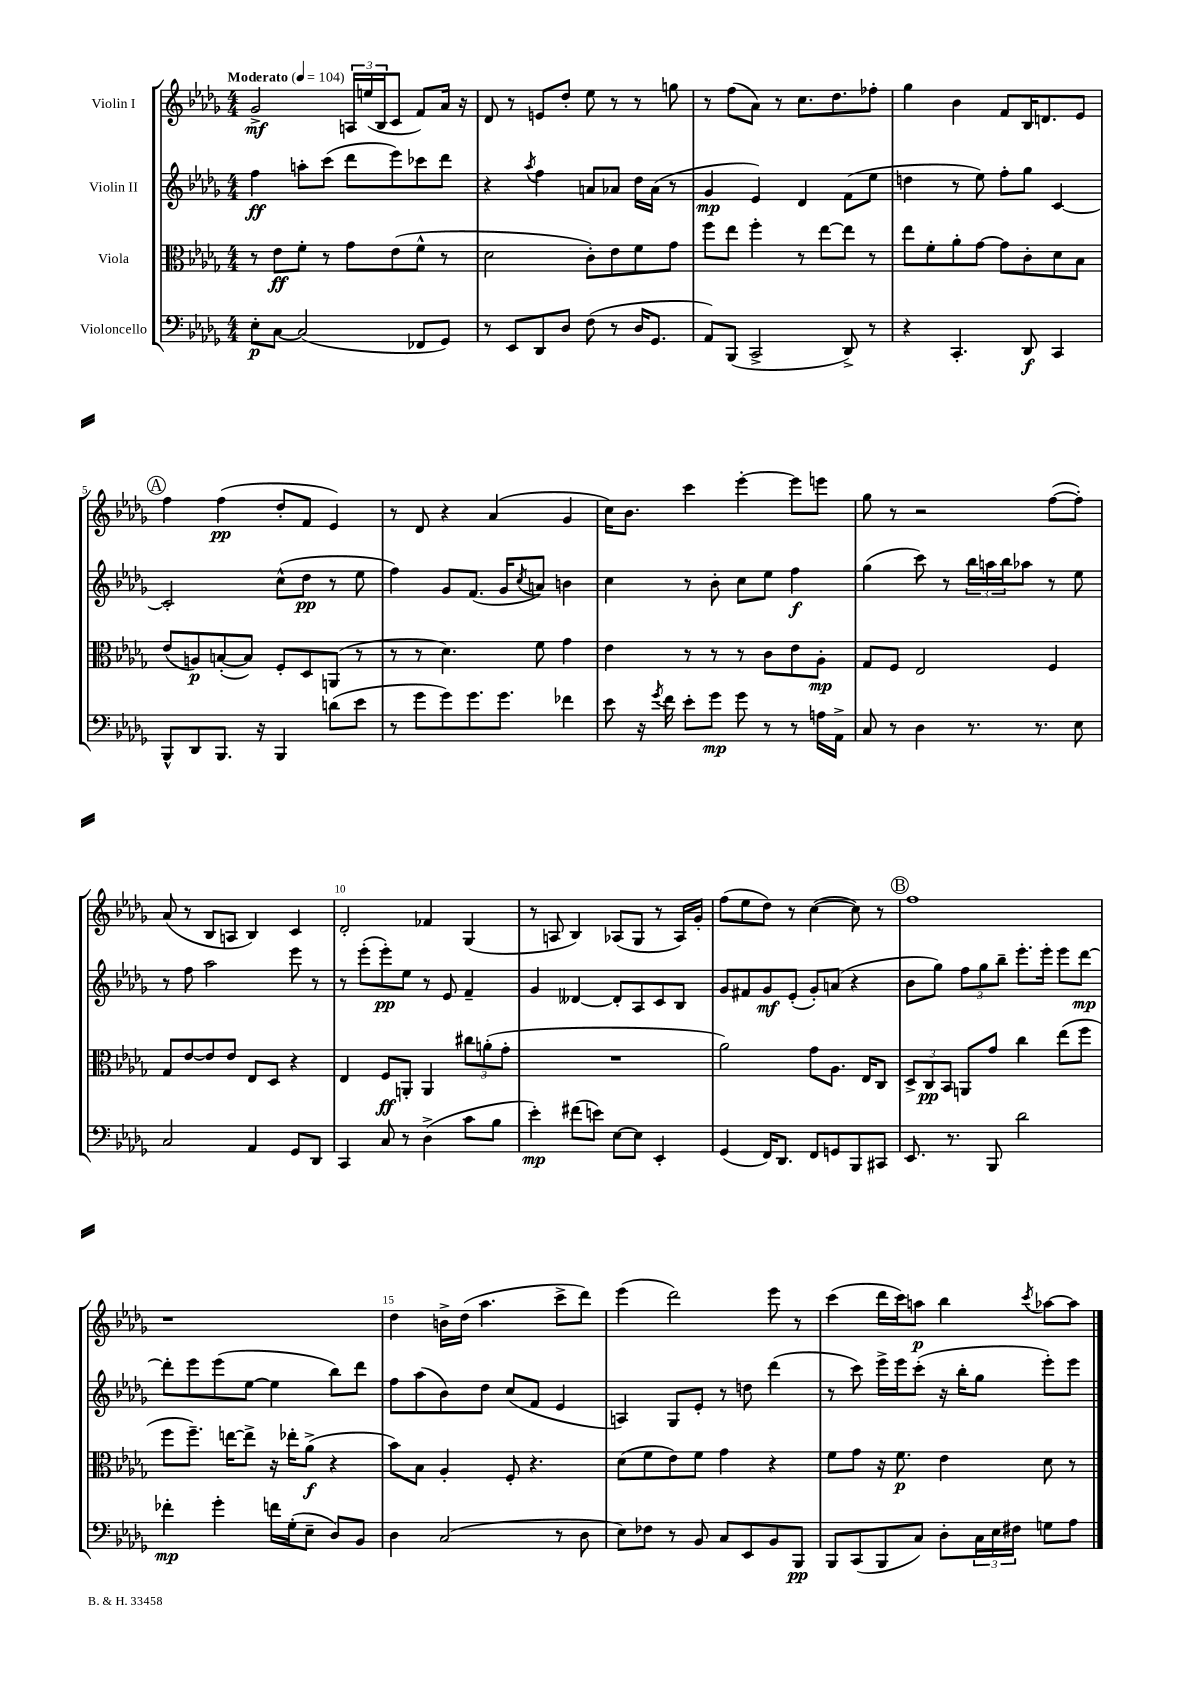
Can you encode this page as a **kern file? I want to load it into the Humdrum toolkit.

**kern	**dynam	**kern	**dynam	**kern	**dynam	**kern	**dynam
*part4	*part4	*part3	*part3	*part2	*part2	*part1	*part1
*staff4	*staff4	*staff3	*staff3	*staff2	*staff2	*staff1	*staff1
*I"Violoncello	*	*I"Viola	*	*I"Violin II	*	*I"Violin I	*
*clefF4	*	*clefC3	*	*clefG2	*	*clefG2	*
*k[b-e-a-d-g-]	*	*k[b-e-a-d-g-]	*	*k[b-e-a-d-g-]	*	*k[b-e-a-d-g-]	*
*M4/4	*	*M4/4	*	*M4/4	*	*M4/4	*
*MM104	*	*MM104	*	*MM104	*	*MM104	*
=1	=1	=1	=1	=1	=1	=1	=1
!	!	!	!	!	!	!LO:TX:a:B:t=Moderato	!
8E-'\L	p	8r	.	4ff\	ff	2g-^/	mf
[8C\J	.	8e-\L	ff	.	.	.	.
(2C/]	.	8f'\J	.	8aan'\L	.	.	.
.	.	8r	.	(8ccc\J	.	.	.
.	.	8g-\L	.	8ddd-\L	.	24An/LL	.
.	.	.	.	.	.	(24een/	.
.	.	.	.	.	.	24B-/J	.
.	.	(8e-\	.	8eee-\)	.	8c/J	.
8FF-X/L	.	8f^^\J	.	8ccc-X\	.	8f/L)	.
8GG-/J)	.	8r	.	8ddd-\J	.	16a-/Jk	.
.	.	.	.	.	.	16r	.
=2	=2	=2	=2	=2	=2	=2	=2
8r	.	2d-\	.	4r	.	8d-/	.
8EE-/L	.	.	.	.	.	8r	.
.	.	.	.	8qaa-/	.	.	.
8DD-/	.	.	.	4ff\	.	8en/L	.
8D-/J	.	.	.	.	.	8dd-'/J	.
(8F\	.	8c'\L)	.	8an/L	.	8ee-\	.
8r	.	8e-\	.	8a-X/J	.	8r	.
16D-/KL	.	8f\	.	16dd-\LL	.	8r	.
8.GG-/J	.	.	.	(16a-\JJ	.	.	.
.	.	8g-\J	.	8r	.	8ggn\	.
=3	=3	=3	=3	=3	=3	=3	=3
8AA-/L)	.	8ff\L	.	4g-/	mp	8r	.
(8BBB-/J	.	8ee-\J	.	.	.	(8ff\L	.
2CC^/	.	4ff'\	.	4e-/)	.	8a-\J)	.
.	.	.	.	.	.	8r	.
.	.	8r	.	4d-/	.	8.cc\L	.
.	.	[8ee-\L	.	.	.	.	.
.	.	.	.	.	.	8.dd-\	.
8DD-^/)	.	8ee-\J]	.	(8f\L	.	.	.
8r	.	8r	.	8ee-\J	.	8ff-X'\J	.
=4	=4	=4	=4	=4	=4	=4	=4
4r	.	8ee-\L	.	4ddn\	.	4gg-\	.
.	.	8f'\	.	.	.	.	.
4.CC'/	.	8a-'\	.	8r	.	4b-\	.
.	.	[8g-\J	.	8ee-\)	.	.	.
.	.	8g-\L]	.	8ff'\L	.	8f/L	.
8DD-/	f	8c'\	.	8gg-\J	.	16B-/K	.
.	.	.	.	.	.	8.dn/	.
4CC/	.	8d-\	.	[4c/	.	.	.
.	.	8B-\J	.	.	.	8e-/J	.
!!LO:LB:g=z
!!LO:REH:place=s1:t=A
=5	=5	=5	=5	=5	=5	=5	=5
8BBB-^^/L	.	(8e-/L	.	2c'/]	.	4ff\	.
8DD-/	.	8An/)	p	.	.	.	.
8.BBB-/J	.	([8Bn'/	.	.	.	(4ff\	pp
.	.	8B/J])	.	.	.	.	.
16r	.	.	.	.	.	.	.
4BBB-/	.	8F'/L	.	(8cc^^\L	.	8dd-'/L	.
.	.	8D-/	.	8dd-\J	pp	8f/J	.
(8dn\L	.	(8AAn/J	.	8r	.	4e-/)	.
8e-\J	.	8r	.	8ee-\	.	.	.
=6	=6	=6	=6	=6	=6	=6	=6
8r	.	8r	.	4ff\)	.	8r	.
8g-\L	.	8r	.	.	.	8d-/	.
8g-\)	.	4.d-\)	.	8g-/L	.	4r	.
8.g-\	.	.	.	(8.f/J	.	.	.
.	.	.	.	.	.	(4a-/	.
8.g-\J	.	.	.	16g-/KL	.	.	.
.	.	.	.	8qcc/	.	.	.
.	.	8f\	.	8an/J)	.	.	.
4f-X\	.	4g-\	.	4bn\	.	4g-/	.
=7	=7	=7	=7	=7	=7	=7	=7
8e-\	.	4e-\	.	4cc\	.	16cc\KL)	.
.	.	.	.	.	.	8.b-\J	.
16r	.	.	.	.	.	.	.
8qg-/	.	.	.	.	.	.	.
16f\	.	.	.	.	.	.	.
8e-'\L	.	8r	.	8r	.	4ccc\	.
8g-\J	mp	8r	.	8b-'\	.	.	.
8g-\	.	8r	.	8cc\L	.	[4eee-'\	.
8r	.	8c\L	.	8ee-\J	.	.	.
8r	.	8e-\	.	4ff\	f	8eee-\L]	.
16An\LL	.	8A-'\J	mp	.	.	8eeen\J	.
16AA-^\JJ	.	.	.	.	.	.	.
=8	=8	=8	=8	=8	=8	=8	=8
8C/	.	8G-/L	.	(4gg-\	.	8gg-\	.
8r	.	8F/J	.	.	.	8r	.
4D-\	.	2E-/	.	8ccc\)	.	2r	.
.	.	.	.	8r	.	.	.
8.r	.	.	.	24bb-\LL	.	.	.
.	.	.	.	24aan\	.	.	.
.	.	.	.	24bb-\J	.	.	.
.	.	.	.	8aa-X\J	.	.	.
8.r	.	.	.	.	.	.	.
.	.	4F/	.	8r	.	([8ff\L	.
8E-\	.	.	.	8ee-\	.	8ff'\J])	.
!!LO:LB:g=z
=9	=9	=9	=9	=9	=9	=9	=9
2C/	.	8G-/L	.	8r	.	(8a-/	.
.	.	[8e-/	.	8ff\	.	8r	.
.	.	8e-/]	.	2aa-\	.	8B-/L	.
.	.	8e-/J	.	.	.	8An/J	.
4AA-/	.	8E-/L	.	.	.	4B-/)	.
.	.	8D-/J	.	.	.	.	.
8GG-/L	.	4r	.	8eee-\	.	4c/	.
8DD-/J	.	.	.	8r	.	.	.
=10	=10	=10	=10	=10	=10	=10	=10
4CC/	.	4E-/	.	8r	.	2d-'/	.
.	.	.	.	(8eee-'\L	.	.	.
8C/	.	8F/L	ff	8eee-'\)	pp	.	.
8r	.	8AAn'/J	.	8ee-\J	.	.	.
(4D-^\	.	4AA/	.	8r	.	4f-X/	.
.	.	.	.	8e-/	.	.	.
8c\L	.	12cc#X\L	.	4f~/	.	(4G-/	.
.	.	(12an'\	.	.	.	.	.
8B-\J	.	.	.	.	.	.	.
.	.	12g-'\J	.	.	.	.	.
=11	=11	=11	=11	=11	=11	=11	=11
4e-'\)	mp	1r	.	4g-/	.	8r	.
.	.	.	.	.	.	8An/	.
(8f#X\L	.	.	.	[4d--X/	.	4B-/)	.
8en\J)	.	.	.	.	.	.	.
[8E-\L	.	.	.	8d--'/L]	.	(8A-X/L	.
8E-\J]	.	.	.	8A-/	.	8G-/J	.
4EE-'/	.	.	.	8c/	.	8r	.
.	.	.	.	8B-/J	.	16A-/LL)	.
.	.	.	.	.	.	16g-'/JJ	.
=12	=12	=12	=12	=12	=12	=12	=12
(4GG-/	.	2a-\)	.	8g-/L	.	(8ff\L	.
.	.	.	.	8f#X/	.	8ee-\	.
16FF/KL)	.	.	.	8g-/	mf	8dd-\J)	.
8.DD-/J	.	.	.	.	.	.	.
.	.	.	.	(8e-'/J	.	8r	.
8FF/L	.	8g-\L	.	8g-'/L)	.	([4cc\	.
8GGn/	.	8.A-\J	.	(8an/J	.	.	.
8BBB-/	.	.	.	4r	.	8cc\])	.
.	.	16E-/KL	.	.	.	.	.
8CC#X/J	.	8C/J	.	.	.	8r	.
!!LO:REH:place=s1:t=B
=13	=13	=13	=13	=13	=13	=13	=13
8.EE-/	.	12D-^/L	.	8b-\L	.	1ff	.
.	.	12C/	pp	.	.	.	.
.	.	.	.	8gg-\J)	.	.	.
.	.	12BB-/J	.	.	.	.	.
8.r	.	.	.	.	.	.	.
.	.	8AAn/L	.	12ff\L	.	.	.
.	.	.	.	12gg-\	.	.	.
8BBB-/	.	8g-/J	.	.	.	.	.
.	.	.	.	12bb-~\J	.	.	.
2d-\	.	4cc\	.	8.eee-'\L	.	.	.
.	.	.	.	16eee-'\Jk	.	.	.
.	.	(8ee-\L	.	8eee-\L	.	.	.
.	.	8ff\J	.	[8ddd-\J	mp	.	.
!!LO:LB:g=z
=14	=14	=14	=14	=14	=14	=14	=14
4f-X'\	mp	8ff\L	.	8ddd-'\L]	.	1r	.
.	.	8.ff~\J)	.	8eee-\	.	.	.
4g-'\	.	.	.	(8eee-\	.	.	.
.	.	[16een\KL	.	.	.	.	.
.	.	8ee^\J]	.	[8ee-\J	.	.	.
16fn\LL	.	16r	.	4ee-\]	.	.	.
(16G-'\J	.	16ee-X'\KL	.	.	.	.	.
8E-~\J	.	(8a-^\J	f	.	.	.	.
8D-/L)	.	4r	.	8bb-\L)	.	.	.
8BB-/J	.	.	.	8ddd-\J	.	.	.
=15	=15	=15	=15	=15	=15	=15	=15
4D-\	.	8b-\L)	.	8ff\L	.	4dd-\	.
.	.	8B-\J	.	(8aa-\	.	.	.
(2C/	.	4A-'/	.	8b-\)	.	16bn^\LL	.
.	.	.	.	.	.	(16dd-\JJ	.
.	.	.	.	8dd-\J	.	4.aa-\	.
.	.	8F'/	.	(8cc/L	.	.	.
.	.	4.r	.	8f/J	.	.	.
8r	.	.	.	4e-/	.	8ccc^\L	.
8D-\	.	.	.	.	.	8ddd-\J)	.
=16	=16	=16	=16	=16	=16	=16	=16
8E-\L)	.	(8d-\L	.	4An/)	.	(4eee-\	.
8F-X\J	.	8f\	.	.	.	.	.
8r	.	8e-\)	.	8G-/L	.	2ddd-\)	.
8BB-/	.	8f\J	.	8e-'/J	.	.	.
8C/L	.	4g-\	.	8r	.	.	.
8EE-/	.	.	.	8ddn\	.	.	.
8BB-/	.	4r	.	(4ddd-\	.	8eee-\	.
8BBB-/J	pp	.	.	.	.	8r	.
=17	=17	=17	=17	=17	=17	=17	=17
8BBB-/L	.	8f\L	.	8r	.	(4ccc\	.
(8CC/	.	8g-\J	.	8ccc\)	.	.	.
8BBB-/	.	16r	.	16eee-^\LL	.	16ddd-\LL	.
.	.	8.f\	p	16eee-\J	.	16ccc\J)	.
8C/J)	.	.	.	(8ccc'\J	.	8aan\J	p
8D-'\L	.	4e-\	.	16r	.	4bb-\	.
.	.	.	.	16bb-'\KL	.	.	.
24C\L	.	.	.	8gg-\J	.	.	.
24E-\	.	.	.	.	.	.	.
24F#X\JJ	.	.	.	.	.	.	.
.	.	.	.	.	.	8qccc/	.
8Gn\L	.	8d-\	.	8eee-'\L)	.	[8aa-X\L	.
8A-\J	.	8r	.	8eee-\J	.	8aa-\J]	.
==	==	==	==	==	==	==	==
*-	*-	*-	*-	*-	*-	*-	*-
